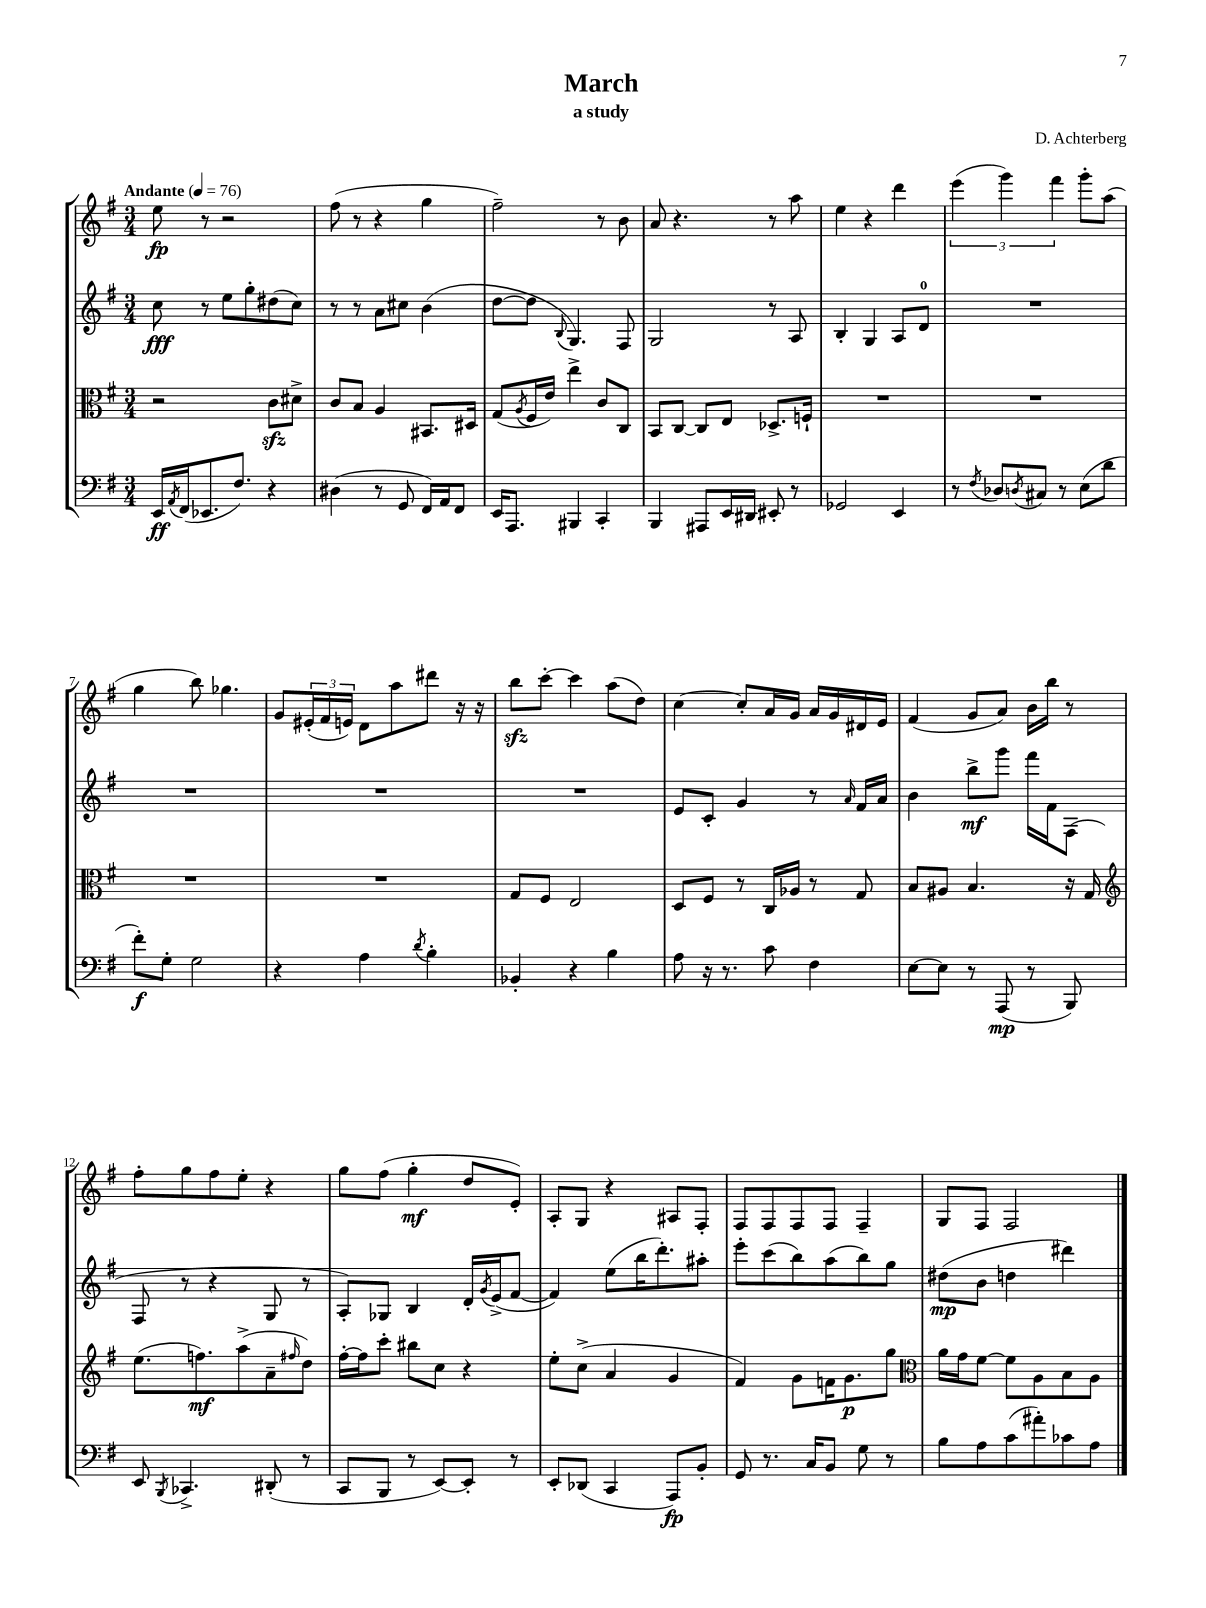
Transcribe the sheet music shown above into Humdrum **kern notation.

**kern	**dynam	**kern	**dynam	**kern	**dynam	**kern	**dynam
*part4	*part4	*part3	*part3	*part2	*part2	*part1	*part1
*staff4	*staff4	*staff3	*staff3	*staff2	*staff2	*staff1	*staff1
*clefF4	*	*clefC3	*	*clefG2	*	*clefG2	*
*k[f#]	*	*k[f#]	*	*k[f#]	*	*k[f#]	*
*M3/4	*	*M3/4	*	*M3/4	*	*M3/4	*
*MM76	*	*MM76	*	*MM76	*	*MM76	*
=1	=1	=1	=1	=1	=1	=1	=1
!	!	!	!	!	!	!LO:TX:a:B:t=Andante	!
16EE/LL	ff	2r	.	8cc\	fff	8ee\	fp
8qAA/	.	.	.	.	.	.	.
(16FF#/J	.	.	.	.	.	.	.
8.EE-X/	.	.	.	8r	.	8r	.
.	.	.	.	8ee\L	.	2r	.
8.F#/J)	.	.	.	.	.	.	.
.	.	.	.	8gg'\	.	.	.
4r	.	8czz\L	.	(8dd#X\	.	.	.
.	.	8d#X^\J	.	8cc\J)	.	.	.
=2	=2	=2	=2	=2	=2	=2	=2
(4D#X\	.	8c/L	.	8r	.	(8ff#\	.
.	.	8B/J	.	8r	.	8r	.
8r	.	4A/	.	8a\L	.	4r	.
8GG/	.	.	.	8cc#X\J	.	.	.
16FF#/LL)	.	8.BB#X/L	.	(4b\	.	4gg\	.
16AA/J	.	.	.	.	.	.	.
8FF#/J	.	.	.	.	.	.	.
.	.	16D#X/Jk	.	.	.	.	.
=3	=3	=3	=3	=3	=3	=3	=3
16EE/KL	.	(8G/L	.	[8dd\L	.	2ff#~\)	.
8.AAA/J	.	.	.	.	.	.	.
.	.	8qA/	.	.	.	.	.
.	.	16F#/L	.	8dd\J]	.	.	.
.	.	16e/JJ)	.	.	.	.	.
.	.	.	.	8qqB/	.	.	.
4BBB#X/	.	4ee^\	.	4.G/)	.	.	.
4CC'/	.	8c/L	.	.	.	8r	.
.	.	8C/J	.	8F#/	.	8b\	.
=4	=4	=4	=4	=4	=4	=4	=4
4BBB/	.	8BB/L	.	2G/	.	8a/	.
.	.	[8C/J	.	.	.	4.r	.
8AAA#X/L	.	8C/L]	.	.	.	.	.
16EE/L	.	8E/J	.	.	.	.	.
16DD#X/JJ	.	.	.	.	.	.	.
8EE#X'/	.	8.D-X^/L	.	8r	.	8r	.
8r	.	.	.	8A/	.	8aa\	.
.	.	16Fn`/Jk	.	.	.	.	.
=5	=5	=5	=5	=5	=5	=5	=5
2GG-X/	.	2.r	.	4B'/	.	4ee\	.
.	.	.	.	4G/	.	4r	.
4EE/	.	.	.	8A/L	.	4ddd\	.
.	.	.	.	8d/J	.	.	.
=6	=6	=6	=6	=6	=6	=6	=6
8r	.	2.r	.	2.r	.	(6eee\	.
8qF#/	.	.	.	.	.	.	.
8D-X/L	.	.	.	.	.	.	.
.	.	.	.	.	.	6ggg\)	.
8qDn/	.	.	.	.	.	.	.
8C#X/J	.	.	.	.	.	.	.
.	.	.	.	.	.	6fff#\	.
8r	.	.	.	.	.	.	.
(8E\L	.	.	.	.	.	8ggg'\L	.
8d\J	.	.	.	.	.	(8aa\J	.
!!LO:LB:g=z
=7	=7	=7	=7	=7	=7	=7	=7
8f#'\L)	f	2.r	.	2.r	.	4gg\	.
8G'\J	.	.	.	.	.	.	.
2G\	.	.	.	.	.	8bb\)	.
.	.	.	.	.	.	4.gg-X\	.
=8	=8	=8	=8	=8	=8	=8	=8
4r	.	2.r	.	2.r	.	8g/L	.
.	.	.	.	.	.	(24e#X'/L	.
.	.	.	.	.	.	24f#/	.
.	.	.	.	.	.	24en/JJ)	.
4A\	.	.	.	.	.	8d\L	.
.	.	.	.	.	.	8aa\	.
8qd/	.	.	.	.	.	.	.
4B'\	.	.	.	.	.	8ddd#X\J	.
.	.	.	.	.	.	16r	.
.	.	.	.	.	.	16r	.
=9	=9	=9	=9	=9	=9	=9	=9
4BB-X'/	.	8G/L	.	2.r	.	8bbzz\L	.
.	.	8F#/J	.	.	.	[8ccc'\J	.
4r	.	2E/	.	.	.	4ccc\]	.
4B\	.	.	.	.	.	(8aa\L	.
.	.	.	.	.	.	8dd\J)	.
=10	=10	=10	=10	=10	=10	=10	=10
8A\	.	8D/L	.	8e/L	.	[4cc\	.
16r	.	8F#/J	.	8c'/J	.	.	.
8.r	.	.	.	.	.	.	.
.	.	8r	.	4g/	.	8cc'/L]	.
8c\	.	16C/LL	.	.	.	16a/L	.
.	.	16A-X/JJ	.	.	.	16g/JJ	.
4F#\	.	8r	.	8r	.	16a/LL	.
.	.	.	.	.	.	16g/	.
.	.	.	.	16qqa/	.	.	.
.	.	8G/	.	16f#/LL	.	16d#X/	.
.	.	.	.	16a/JJ	.	16e/JJ	.
=11	=11	=11	=11	=11	=11	=11	=11
[8E\L	.	8B/L	.	4b\	.	(4f#/	.
8E\J]	.	8A#X/J	.	.	.	.	.
8r	.	4.B/	.	8bb^\L	mf	8g/L	.
(8AAA/	mp	.	.	8ggg\J	.	8a/J)	.
8r	.	.	.	16fff#\LL	.	16b\LL	.
.	.	.	.	16f#\J	.	16bb\JJ	.
8BBB/)	.	16r	.	(8F#\J	.	8r	.
.	.	16G/	.	.	.	.	.
!!LO:LB:g=z
=12	=12	=12	=12	=12	=12	=12	=12
*	*	*clefG2	*	*	*	*	*
8EE/	.	(8.ee\L	.	8F#/	.	8ff#'\L	.
8qBBB/	.	.	.	.	.	.	.
4.CC-X^/	.	.	.	8r	.	8gg\	.
.	.	8.ffn\)	mf	.	.	.	.
.	.	.	.	4r	.	8ff#\	.
.	.	(8aa^\	.	.	.	8ee'\J	.
(8DD#X'/	.	8a~\	.	8G/	.	4r	.
.	.	16qqff#X/	.	.	.	.	.
8r	.	8dd\J)	.	8r	.	.	.
=13	=13	=13	=13	=13	=13	=13	=13
8CC/L	.	[16ff#'\LL	.	8A'/L)	.	8gg\L	.
.	.	16ff#\J]	.	.	.	.	.
8BBB/J	.	8ccc'\J	.	8G-X/J	.	(8ff#\J	.
8r	.	8bb#X\L	.	4B/	.	4gg'\	mf
[8EE/L)	.	8cc\J	.	.	.	.	.
8EE'/J]	.	4r	.	16d'/LL	.	8dd/L	.
.	.	.	.	8qg/	.	.	.
.	.	.	.	(16e^/J	.	.	.
8r	.	.	.	[8f#/J	.	8e'/J)	.
=14	=14	=14	=14	=14	=14	=14	=14
8EE'/L	.	8ee'\L	.	4f#/])	.	8A'/L	.
(8DD-X/J	.	(8cc^\J	.	.	.	8G/J	.
4CC/	.	4a/	.	(8ee\L	.	4r	.
.	.	.	.	16bb\K	.	.	.
.	.	.	.	8.ddd'\)	.	.	.
8AAA/L)	fp	4g/	.	.	.	8A#X/L	.
8BB'/J	.	.	.	8aa#X'\J	.	8F#'/J	.
=15	=15	=15	=15	=15	=15	=15	=15
8GG/	.	4f#/)	.	8eee'\L	.	8F#/L	.
8.r	.	.	.	(8ccc\	.	8F#/	.
.	.	8g\L	.	8bb\)	.	8F#/	.
16C/KL	.	.	.	.	.	.	.
8BB/J	.	16fn\K	.	(8aa\	.	8F#/J	.
.	.	8.g\	p	.	.	.	.
8G\	.	.	.	8bb\)	.	4F#~/	.
8r	.	8gg\J	.	8gg\J	.	.	.
=16	=16	=16	=16	=16	=16	=16	=16
*	*	*clefC3	*	*	*	*	*
8B\L	.	16a\LL	.	(8dd#X\L	mp	8G/L	.
.	.	16g\J	.	.	.	.	.
8A\	.	[8f#\J	.	8b\J	.	8F#/J	.
(8c\	.	8f#\L]	.	4ddn\	.	2F#/	.
8a#X'\)	.	8A\	.	.	.	.	.
8c-X\	.	8B\	.	4ddd#X\)	.	.	.
8A\J	.	8A\J	.	.	.	.	.
==	==	==	==	==	==	==	==
*-	*-	*-	*-	*-	*-	*-	*-
